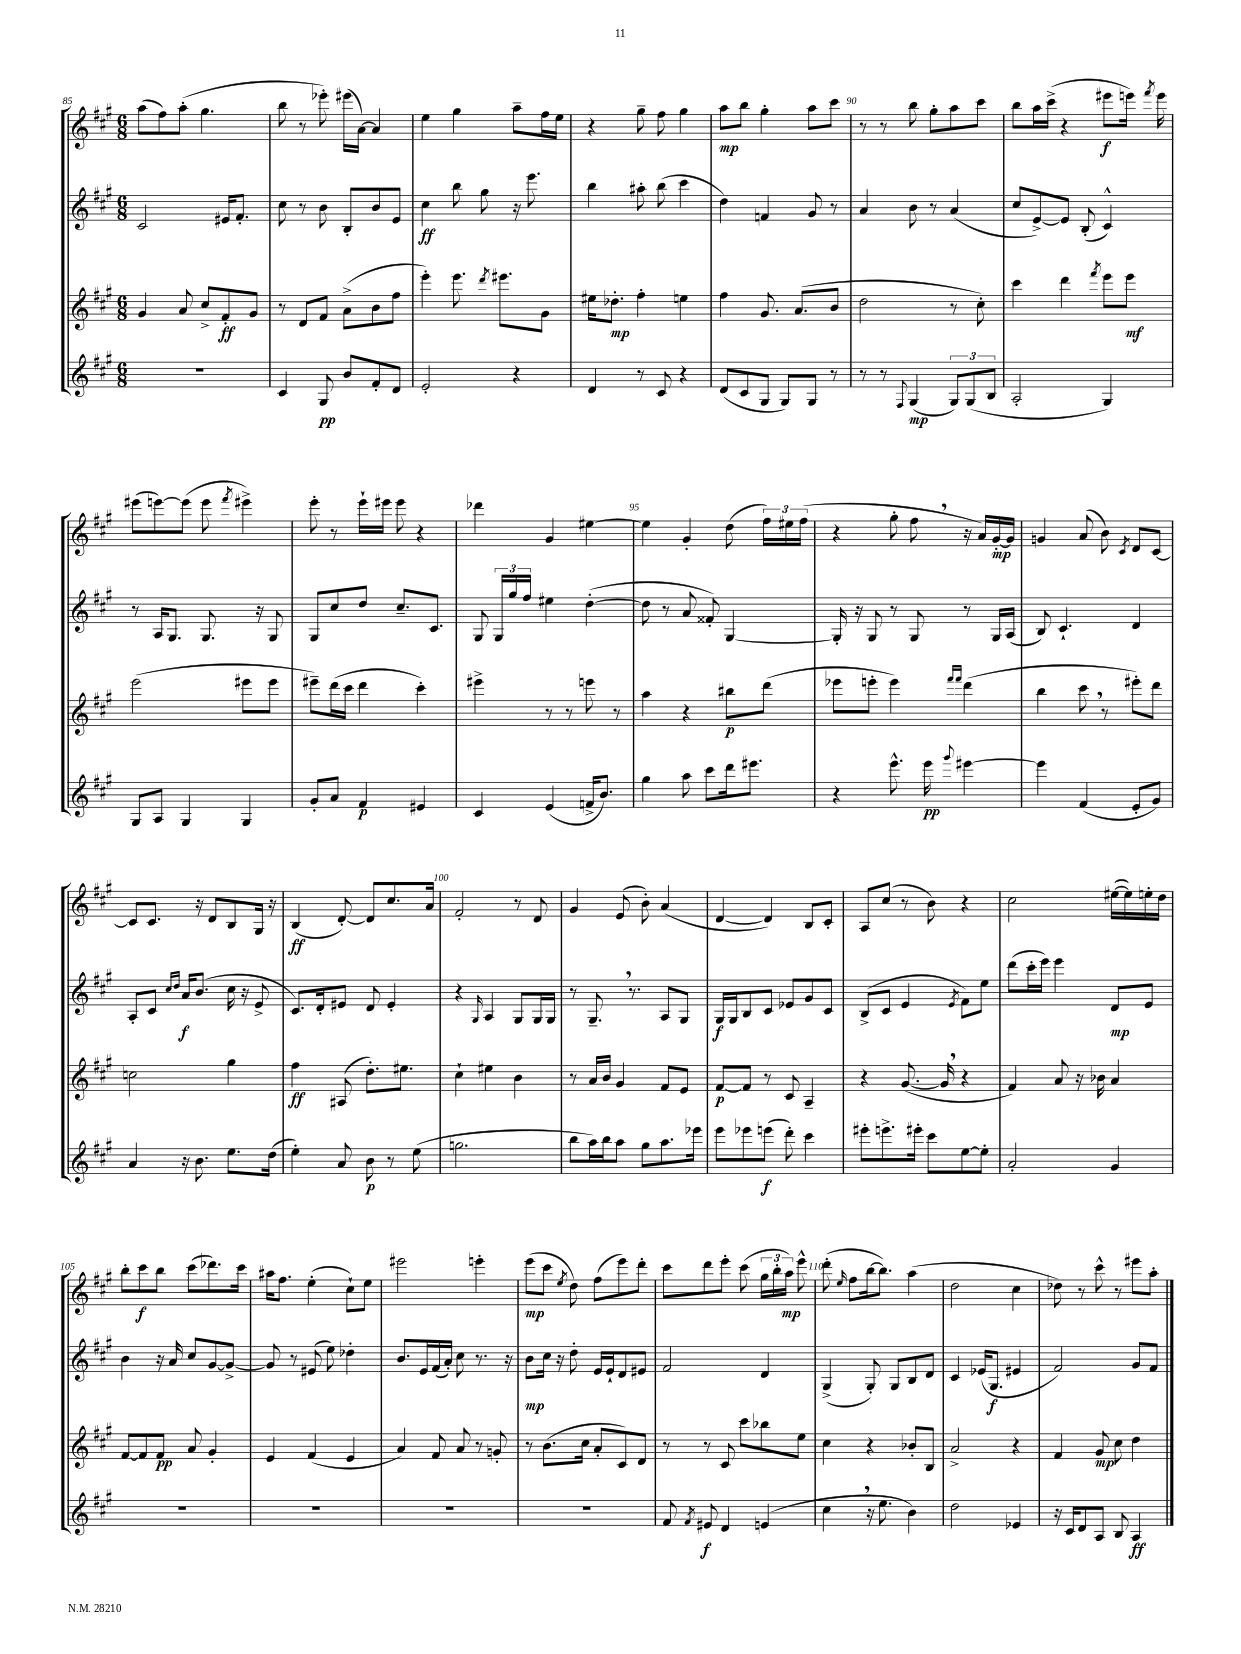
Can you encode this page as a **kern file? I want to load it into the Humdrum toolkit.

**kern	**dynam	**kern	**dynam	**kern	**dynam	**kern	**dynam
*part4	*part4	*part3	*part3	*part2	*part2	*part1	*part1
*staff4	*staff4	*staff3	*staff3	*staff2	*staff2	*staff1	*staff1
*clefG2	*	*clefG2	*	*clefG2	*	*clefG2	*
*k[f#c#g#]	*	*k[f#c#g#]	*	*k[f#c#g#]	*	*k[f#c#g#]	*
*M6/8	*	*M6/8	*	*M6/8	*	*M6/8	*
=85	=85	=85	=85	=85	=85	=85	=85
2.r	.	4g#/	.	2c#/	.	(8aa\L	.
.	.	.	.	.	.	8ff#\)	.
.	.	8a/	.	.	.	(8aa'\J	.
.	.	8cc#^/L	.	.	.	4.gg#\	.
.	.	8f#'/	ff	16e#X/KL	.	.	.
.	.	.	.	8.f#'/J	.	.	.
.	.	8g#/J	.	.	.	.	.
=86	=86	=86	=86	=86	=86	=86	=86
4c#/	.	8r	.	8cc#\	.	8bb\	.
.	.	8d/L	.	8r	.	8r	.
8G#/	pp	8f#/J	.	8b\	.	8eee-X'\)	.
8b/L	.	(8a^\L	.	8B'/L	.	(16eee#X\LL	.
.	.	.	.	.	.	[16a\JJ)	.
8f#'/	.	8b\	.	8b/	.	4a/]	.
8d/J	.	8ff#\J	.	8e/J	.	.	.
=87	=87	=87	=87	=87	=87	=87	=87
2e'/	.	4eee'\)	.	4cc#\	ff	4ee\	.
.	.	8.eee\	.	8bb\	.	4gg#\	.
.	.	.	.	8gg#\	.	.	.
.	.	8qddd/	.	.	.	.	.
.	.	8.eee#X\L	.	.	.	.	.
4r	.	.	.	16r	.	8aa~\L	.
.	.	.	.	8.eee\	.	.	.
.	.	8g#\J	.	.	.	16ff#\L	.
.	.	.	.	.	.	16ee\JJ	.
=88	=88	=88	=88	=88	=88	=88	=88
4d/	.	16ee#X\KL	.	4bb\	.	4r	.
.	.	8.dd-X'\J	mp	.	.	.	.
8r	.	4ff#'\	.	8aa#X'\	.	8gg#~\	.
8c#/	.	.	.	(8bb\	.	8ff#\	.
4r	.	4een\	.	4ccc#\	.	4gg#\	.
=89	=89	=89	=89	=89	=89	=89	=89
(8d/L	.	4ff#\	.	4dd\)	.	8aa\L	mp
8c#/	.	.	.	.	.	8bb\J	.
8G#/J	.	8.g#/	.	4fn/	.	4gg#'\	.
8G#/L)	.	.	.	.	.	.	.
.	.	(8.a/L	.	.	.	.	.
8G#/J	.	.	.	8g#/	.	8aa\L	.
8r	.	8b/J	.	8r	.	8ccc#\J	.
=90	=90	=90	=90	=90	=90	=90	=90
8r	.	2dd\	.	4a/	.	8r	.
8r	.	.	.	.	.	8r	.
8qqF#/	.	.	.	.	.	.	.
(4G#/	mp	.	.	8b\	.	8bb\	.
.	.	.	.	8r	.	8gg#'\L	.
12G#/L)	.	8r	.	(4a/	.	8aa\	.
(12G#/	.	.	.	.	.	.	.
.	.	8cc#'\)	.	.	.	8ccc#\J	.
12B/J	.	.	.	.	.	.	.
=91	=91	=91	=91	=91	=91	=91	=91
2A'/	.	4ccc#\	.	8cc#/L	.	8bb\L	.
.	.	.	.	[8e^/)	.	16aa\L	.
.	.	.	.	.	.	(16ccc#^\JJ	.
.	.	4ddd\	.	8e/J]	.	4r	.
.	.	.	.	(8B'/	.	.	.
.	.	8qfff#/	.	.	.	.	.
4G#/)	.	8eee\L	.	4c#^^/)	.	8eee#X\L	f
.	.	8eee\J	mf	.	.	16eeen\Jk)	.
.	.	.	.	.	.	8qfff#/	.
.	.	.	.	.	.	16eee\	.
!!LO:LB:g=z
=92	=92	=92	=92	=92	=92	=92	=92
8G#/L	.	(2eee\	.	8r	.	(8eee#X\L	.
8A/J	.	.	.	16A/KL	.	[8eeen\)	.
.	.	.	.	8.G#/J	.	.	.
4G#/	.	.	.	.	.	(8eee\J]	.
.	.	.	.	8.G#/	.	8eee\	.
.	.	.	.	.	.	8qfff#/	.
4G#/	.	8eee#X\L	.	.	.	4eee#X^\)	.
.	.	.	.	16r	.	.	.
.	.	8eee#\J	.	8G#/	.	.	.
=93	=93	=93	=93	=93	=93	=93	=93
8g#'/L	.	8eee#X~\L)	.	8G#/L	.	8eee'\	.
8a/J	.	(16ddd\L	.	8cc#/	.	8r	.
.	.	16ccc#\JJ	.	.	.	.	.
4f#/	p	4ddd\	.	8dd/J	.	16eee`\LL	.
.	.	.	.	.	.	16eee#X\JJ	.
.	.	.	.	8.cc#~/L	.	8eee#\	.
4e#X/	.	4ccc#'\)	.	.	.	4r	.
.	.	.	.	8.c#/J	.	.	.
=94	=94	=94	=94	=94	=94	=94	=94
4c#/	.	4eee#X^\	.	8G#/	.	4ddd-X\	.
.	.	.	.	24G#/LL	.	.	.
.	.	.	.	24gg#/	.	.	.
.	.	.	.	24ff#/JJ	.	.	.
(4e/	.	8r	.	4ee#X\	.	4g#/	.
.	.	8r	.	.	.	.	.
16fn^/KL	.	8eeen\	.	([4dd'\	.	[4ee#X\	.
8.b/J)	.	.	.	.	.	.	.
.	.	8r	.	.	.	.	.
=95	=95	=95	=95	=95	=95	=95	=95
4gg#\	.	4aa\	.	8dd\]	.	4ee#\]	.
.	.	.	.	8r	.	.	.
8aa\	.	4r	.	8a/	.	4g#'/	.
8ccc#\L	.	.	.	8f##X'/)	.	.	.
16ddd\k	.	8bb#X\L	p	[4G#/	.	(8dd\	.
8.eee#X\J	.	.	.	.	.	.	.
.	.	(8ddd\J	.	.	.	24ff#\LL)	.
.	.	.	.	.	.	24ee#X\	.
.	.	.	.	.	.	(24ff#\JJ	.
=96	=96	=96	=96	=96	=96	=96	=96
4r	.	8eee-X\L	.	16G#'/]	.	4r	.
.	.	.	.	16r	.	.	.
.	.	8eeen'\J	.	8G#/	.	.	.
8.eee^^\	.	4eee\)	.	8r	.	8gg#'\	.
.	.	.	.	8G#/	.	8ff#,\	.
16eee\	pp	.	.	.	.	.	.
.	.	16qqfff#/LL	.	.	.	.	.
8qqggg#/	.	16qqfff#/JJ	.	.	.	.	.
[4eee#X\	.	(4ddd\	.	8r	.	16r	.
.	.	.	.	.	.	16a/LL)	.
.	.	.	.	16G#/LL	.	[16g#'/	mp
.	.	.	.	(16A/JJ	.	16g#/JJ]	.
=97	=97	=97	=97	=97	=97	=97	=97
4eee#\]	.	4bb\	.	8B/)	.	4gn/	.
.	.	.	.	4.c#`/	.	.	.
(4f#/	.	8ccc#,\	.	.	.	(8a/	.
.	.	8r	.	.	.	8b\)	.
.	.	.	.	.	.	8qc#/	.
8e'/L	.	8eee#X'\L)	.	4d/	.	8d/L	.
8g#/J)	.	8ddd\J	.	.	.	[8c#/J	.
!!LO:LB:g=z
=98	=98	=98	=98	=98	=98	=98	=98
4a/	.	2ccn\	.	8A'/L	.	8c#/L]	.
.	.	.	.	8c#/J	.	8.c#/J	.
.	.	.	.	16qqcc#/LL	.	.	.
.	.	.	.	16qqdd/JJ	.	.	.
16r	.	.	.	16a/KL	f	.	.
8.b\	.	.	.	(8.b/J	.	16r	.
.	.	.	.	.	.	8d/L	.
8.ee\L	.	4gg#\	.	16cc#\	.	8B/	.
.	.	.	.	16r	.	.	.
.	.	.	.	8e^/	.	16G#/Jk	.
(16dd\Jk	.	.	.	.	.	16r	.
=99	=99	=99	=99	=99	=99	=99	=99
4ee'\)	.	4ff#\	ff	8.c#/L)	.	(4B/	ff
.	.	.	.	16d'/k	.	.	.
8a/	.	(8A#X/	.	8e#X/J	.	[8d'/)	.
8b\	p	8.dd'\L)	.	8d/	.	8d/L]	.
8r	.	.	.	4e#'/	.	8.cc#/	.
.	.	8.ee#X\J	.	.	.	.	.
(8ee\	.	.	.	.	.	.	.
.	.	.	.	.	.	16a/Jk	.
=100	=100	=100	=100	=100	=100	=100	=100
2.ggn\	.	4cc#`\	.	4r	.	2f#'/	.
.	.	.	.	16qqG#/	.	.	.
.	.	4ee#X\	.	4A/	.	.	.
.	.	4b\	.	8G#/L	.	8r	.
.	.	.	.	16G#/L	.	8d/	.
.	.	.	.	16G#/JJ	.	.	.
=101	=101	=101	=101	=101	=101	=101	=101
8bb\L	.	8r	.	8r	.	4g#/	.
16aa\L)	.	16a/LL	.	8.G#~,/	.	.	.
16bb\J	.	16b/JJ	.	.	.	.	.
8aa\J	.	4g#/	.	.	.	(8e/	.
.	.	.	.	8.r	.	.	.
8gg#\L	.	.	.	.	.	8b'\)	.
8.aa\	.	8f#/L	.	8A/L	.	(4a/	.
.	.	8e/J	.	8G#/J	.	.	.
16eee-X\Jk	.	.	.	.	.	.	.
=102	=102	=102	=102	=102	=102	=102	=102
8eee\L	.	[8f#/L	p	16G#/LL	f	[4d/	.
.	.	.	.	16G#/J	.	.	.
8eee-X\	.	8f#/J]	.	8B/	.	.	.
(8eeen\J	f	8r	.	8c#/J	.	4d/])	.
8ddd'\)	.	8c#/	.	8e-X/L	.	.	.
4ccc#\	.	4A~/	.	8g#/	.	8B/L	.
.	.	.	.	8c#/J	.	8c#'/J	.
=103	=103	=103	=103	=103	=103	=103	=103
8eee#X'\L	.	4r	.	(8B^/L	.	8A/L	.
8.eeen^\	.	.	.	8c#/J	.	(8cc#/J	.
.	.	([8.g#/	.	4e/	.	8r	.
16eee#X'\Jk	.	.	.	.	.	.	.
8ccc#\L	.	.	.	.	.	8b\)	.
.	.	16g#,/]	.	.	.	.	.
.	.	.	.	8qe/	.	.	.
[8ee\	.	4r	.	8f#\L)	.	4r	.
8ee'\J]	.	.	.	8ee\J	.	.	.
=104	=104	=104	=104	=104	=104	=104	=104
2a'/	.	4f#/)	.	(8ddd\L	.	2cc#\	.
.	.	.	.	16ccc#'\L	.	.	.
.	.	.	.	16eee\JJ)	.	.	.
.	.	8a/	.	4eee\	.	.	.
.	.	16r	.	.	.	.	.
.	.	16b-X\	.	.	.	.	.
4g#/	.	4a/	.	8d/L	mp	([16ee#X\LL	.
.	.	.	.	.	.	16ee#\])	.
.	.	.	.	8e/J	.	16een'\	.
.	.	.	.	.	.	16dd\JJ	.
!!LO:LB:g=z
=105	=105	=105	=105	=105	=105	=105	=105
2.r	.	[8f#/L	.	4b\	.	8bb'\L	.
.	.	8f#/]	.	.	.	8ccc#\	f
.	.	8f#/J	pp	16r	.	8bb\J	.
.	.	.	.	16a/	.	.	.
.	.	8a/	.	8cc#/L	.	(8ccc#\L	.
.	.	4g#'/	.	[8g#/	.	8.ddd-X\)	.
.	.	.	.	8g#^/J_	.	.	.
.	.	.	.	.	.	16ccc#\Jk	.
=106	=106	=106	=106	=106	=106	=106	=106
2.r	.	4e/	.	8g#/]	.	16aa#X\KL	.
.	.	.	.	.	.	8.ff#\J	.
.	.	.	.	8r	.	.	.
.	.	(4f#/	.	(8e#X/	.	(4ee'\	.
.	.	.	.	8ee\)	.	.	.
.	.	4e/	.	4dd-X'\	.	8cc#`\L)	.
.	.	.	.	.	.	8ee\J	.
=107	=107	=107	=107	=107	=107	=107	=107
2.r	.	4a/)	.	8.b/L	.	2eee#X\	.
.	.	.	.	16e/L	.	.	.
.	.	8f#/	.	(16f#/	.	.	.
.	.	.	.	16a'/JJ)	.	.	.
.	.	8a/	.	8cc#\	.	.	.
.	.	8r	.	8.r	.	4eeen'\	.
.	.	8gn'/	.	.	.	.	.
.	.	.	.	16r	.	.	.
=108	=108	=108	=108	=108	=108	=108	=108
2.r	.	8r	.	8b\L	mp	(8eee\L	mp
.	.	(8.b\L	.	16cc#\Jk	.	8ccc#\J	.
.	.	.	.	16r	.	.	.
.	.	.	.	.	.	8qee/	.
.	.	.	.	8dd'\	.	8dd\)	.
.	.	16cc#\Jk	.	.	.	.	.
.	.	8a'/L	.	16e/LL	.	(8ff#\L	.
.	.	.	.	16e`/J	.	.	.
.	.	8c#/)	.	8d/	.	8eee\)	.
.	.	8d/J	.	8e#X/J	.	8ddd'\J	.
=109	=109	=109	=109	=109	=109	=109	=109
8f#/	.	8r	.	2f#/	.	8ccc#\L	.
8qf#/	.	.	.	.	.	.	.
8e#X/	f	8r	.	.	.	8ddd\	.
4d/	.	8c#/	.	.	.	8eee'\J	.
.	.	8ccc#\L	.	.	.	(8ccc#\	.
(4en/	.	8bb-X\	.	4d/	.	24gg#\LL	.
.	.	.	.	.	.	24bb'\	.
.	.	.	.	.	.	24aa\JJ)	mp
.	.	8ee\J	.	.	.	8eee^^\	.
=110	=110	=110	=110	=110	=110	=110	=110
4cc#,\	.	4cc#\	.	(4G#^/	.	(8ddd'\	.
.	.	.	.	.	.	16qqee/	.
.	.	.	.	.	.	8ff#\L	.
16r	.	4r	.	8G#'/)	.	[16bb\k	.
8.ee\	.	.	.	.	.	8.bb\J])	.
.	.	.	.	8G#/L	.	.	.
4b\)	.	8b-X'/L	.	8B/	.	(4aa\	.
.	.	8B/J	.	8d/J	.	.	.
=111	=111	=111	=111	=111	=111	=111	=111
2dd\	.	2a^/	.	4c#/	.	2dd\	.
.	.	.	.	(16e-X/KL	.	.	.
.	.	.	.	8.G#/J	f	.	.
4e-X/	.	4r	.	4e#X/	.	4cc#\	.
=112	=112	=112	=112	=112	=112	=112	=112
16r	.	4f#/	.	2f#/)	.	8dd-X\)	.
16c#/KL	.	.	.	.	.	.	.
8d/	.	.	.	.	.	8r	.
8A/J	.	8g#/	mp	.	.	8ccc#^^\	.
8B/	.	8cc#\	.	.	.	8r	.
4A/	ff	4dd\	.	8g#/L	.	8eee#X\L	.
.	.	.	.	8f#/J	.	8aa'\J	.
==	==	==	==	==	==	==	==
*-	*-	*-	*-	*-	*-	*-	*-
